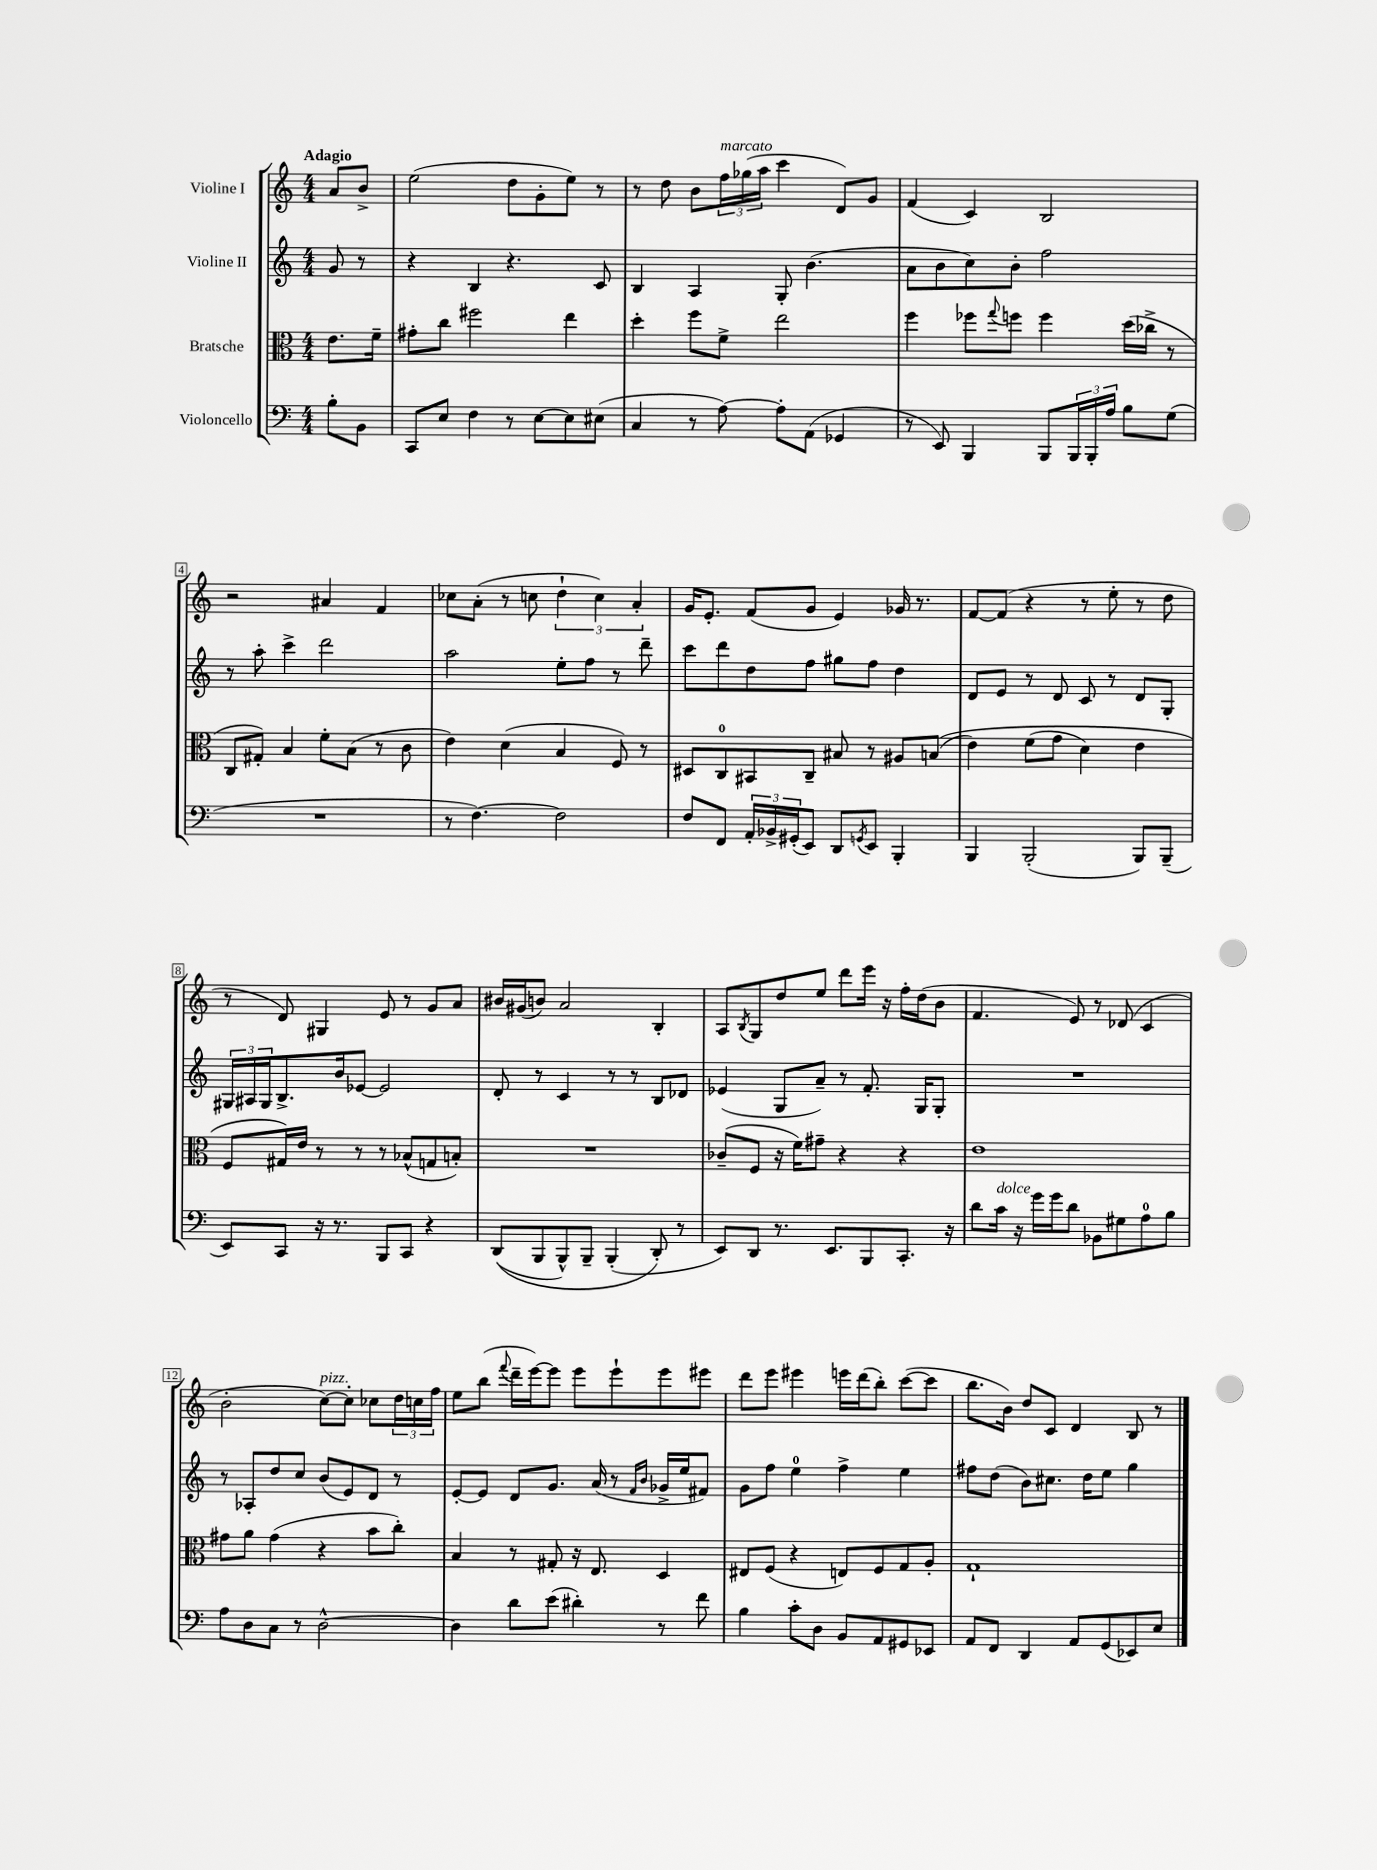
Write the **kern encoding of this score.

**kern	**kern	**kern	**kern
*staff4	*staff3	*staff2	*staff1
*clefF4	*clefC3	*clefG2	*clefG2
*k[]	*k[]	*k[]	*k[]
*M4/4	*M4/4	*M4/4	*M4/4
8B'	8.e	8g	8a
8BB	.	8r	8b^
.	16f~	.	.
=	=	=	=
8CC	8g#'	4r	(2ee
8E	8cc	.	.
4F	2ff#	4B	.
8r	.	4.r	8dd
[8E	.	.	8g'
8E]	4ee	.	8ee)
(8E#	.	8c	8r
=	=	=	=
4C	4dd'	4B	8r
.	.	.	8dd
8r	8ff	4A	8b
[8A)	8f^	.	24ff
.	.	.	(24gg-
.	.	.	24aa
8A']	2ee	8G'	4ccc
(8AA	.	(4.b	.
4GG-	.	.	8d)
.	.	.	8g
=	=	=	=
8r	4ff	8a	(4f
8EE)	.	8b	.
4BBB	8ff-	8cc)	4c)
.	8qqgg	.	.
.	8ff	8b'	.
8BBB	4ff	2ff	2B
24BBB	.	.	.
24BBB'	.	.	.
24A	.	.	.
8B	(16dd	.	.
.	16cc-^	.	.
(8G	8r	.	.
=	=	=	=
1r	8C	8r	2r
.	8G#')	8aa'	.
.	4B	4ccc^	.
.	8f'	2ddd	4a#
.	(8B	.	.
.	8r	.	4f
.	8c	.	.
=	=	=	=
8r	4e)	2aa	8cc-
[4.F)	.	.	(8a'
.	(4d	.	8r
.	.	.	8cc
2F]	4B	8ee'	6dd`
.	.	8ff	.
.	.	.	6cc)
.	8F)	8r	.
.	.	.	6a'
.	8r	8ddd~	.
=	=	=	=
8F	8D#	8ccc	16g
.	.	.	8.e'
8FF	8C	8ddd	.
24AA'	8BB#	8dd	(8f
24BB-^	.	.	.
(24GG#'	.	.	.
8EE)	8C~	8ff	8g
8DD	8B#	8gg#	4e)
8qGG	.	.	.
8EE	8r	8ff	.
4BBB'	8A#	4dd	16g-
.	.	.	8.r
.	&((8B	.	.
=	=	=	=
4BBB	4e)	8d	[8f
.	.	8e	(8f]
(2BBB'	(8f	8r	4r
.	8g	8d	.
.	4d)	8c	8r
.	.	8r	8ee'
8BBB)	4e	8d	8r
(8BBB~	.	8G'	8dd
=	=	=	=
8EE)	8F	24G#	8r
.	.	24A#	.
.	.	24G#	.
8CC	16G#&)	8.B^	8d)
.	16e	.	.
16r	8r	.	4G#
8.r	.	16b	.
.	8r	[8e-	.
8BBB	8r	2e-]	8e
8CC	(8B-^^	.	8r
4r	8G	.	8g
.	8B')	.	8a
=	=	=	=
&((8DD	1r	8d'	16b#
.	.	.	(16g#
8BBB	.	8r	8b)
8BBB^^)	.	4c	2a
8BBB~	.	.	.
(4BBB'	.	8r	.
.	.	8r	.
8DD'&)	.	8B	4B'
8r	.	8d-	.
=	=	=	=
8EE)	(8c-~	(4e-	8A
.	.	.	8qB
8DD	8F	.	8G
8.r	16r	8G	8dd
.	16f)	.	.
.	8g#~	8a~)	8ee
8.EE	.	.	.
.	4r	8r	8ddd
8BBB	.	8.f'	16eee
.	.	.	16r
8.CC'	4r	.	16ff'
.	.	16G	(16dd
.	.	8G'	8b
16r	.	.	.
=	=	=	=
8d	1e	1r	4.f
16c	.	.	.
16r	.	.	.
16g	.	.	.
16g	.	.	.
8d	.	.	8e)
8BB-	.	.	8r
8G#	.	.	(8d-
8A	.	.	4c
8B	.	.	.
=	=	=	=
8A	8g#	8r	2b'
8D	8a	8A-'	.
8C	(4g#	8dd	.
8r	.	8cc	.
[2D^^	4r	(8b	[8cc)
.	.	8e)	8cc']
.	8b	8d	8cc-
.	8cc')	8r	24dd
.	.	.	24cc
.	.	.	24ff
=	=	=	=
4D]	4B	[8e'	8ee
.	.	8e]	(8bb
.	.	.	8qqfff
8d	8r	8d	16ddd~
.	.	.	[16eee)
(8e	8G#'	8.g	8eee]
4d#')	16r	.	8eee
.	8.E	(16a	.
.	.	8r	8eee`
.	.	16qqf	.
.	.	16qqb	.
8r	4D	16g-^	8eee
.	.	16ee	.
8f	.	8f#)	8eee#
=	=	=	=
4B	8E#	8g	8ddd
.	(8F	8ff	8eee
8c'	4r	4ee	4eee#
8D	.	.	.
8BB	8E)	4ff^	16eee
.	.	.	(16ddd
8AA	8F	.	8bb')
8GG#	8G	4ee	([8ccc
8EE-	8A'	.	8ccc]
=	=	=	=
8AA	1G`	8ff#	8.bb
8FF	.	(8dd	.
.	.	.	16b)
4DD	.	8b)	8dd
.	.	8.cc#	8c
8AA	.	.	4d
.	.	16dd	.
(8GG	.	8ee	.
8EE-)	.	4gg	8B
8E	.	.	8r
==	==	==	==
*-	*-	*-	*-
